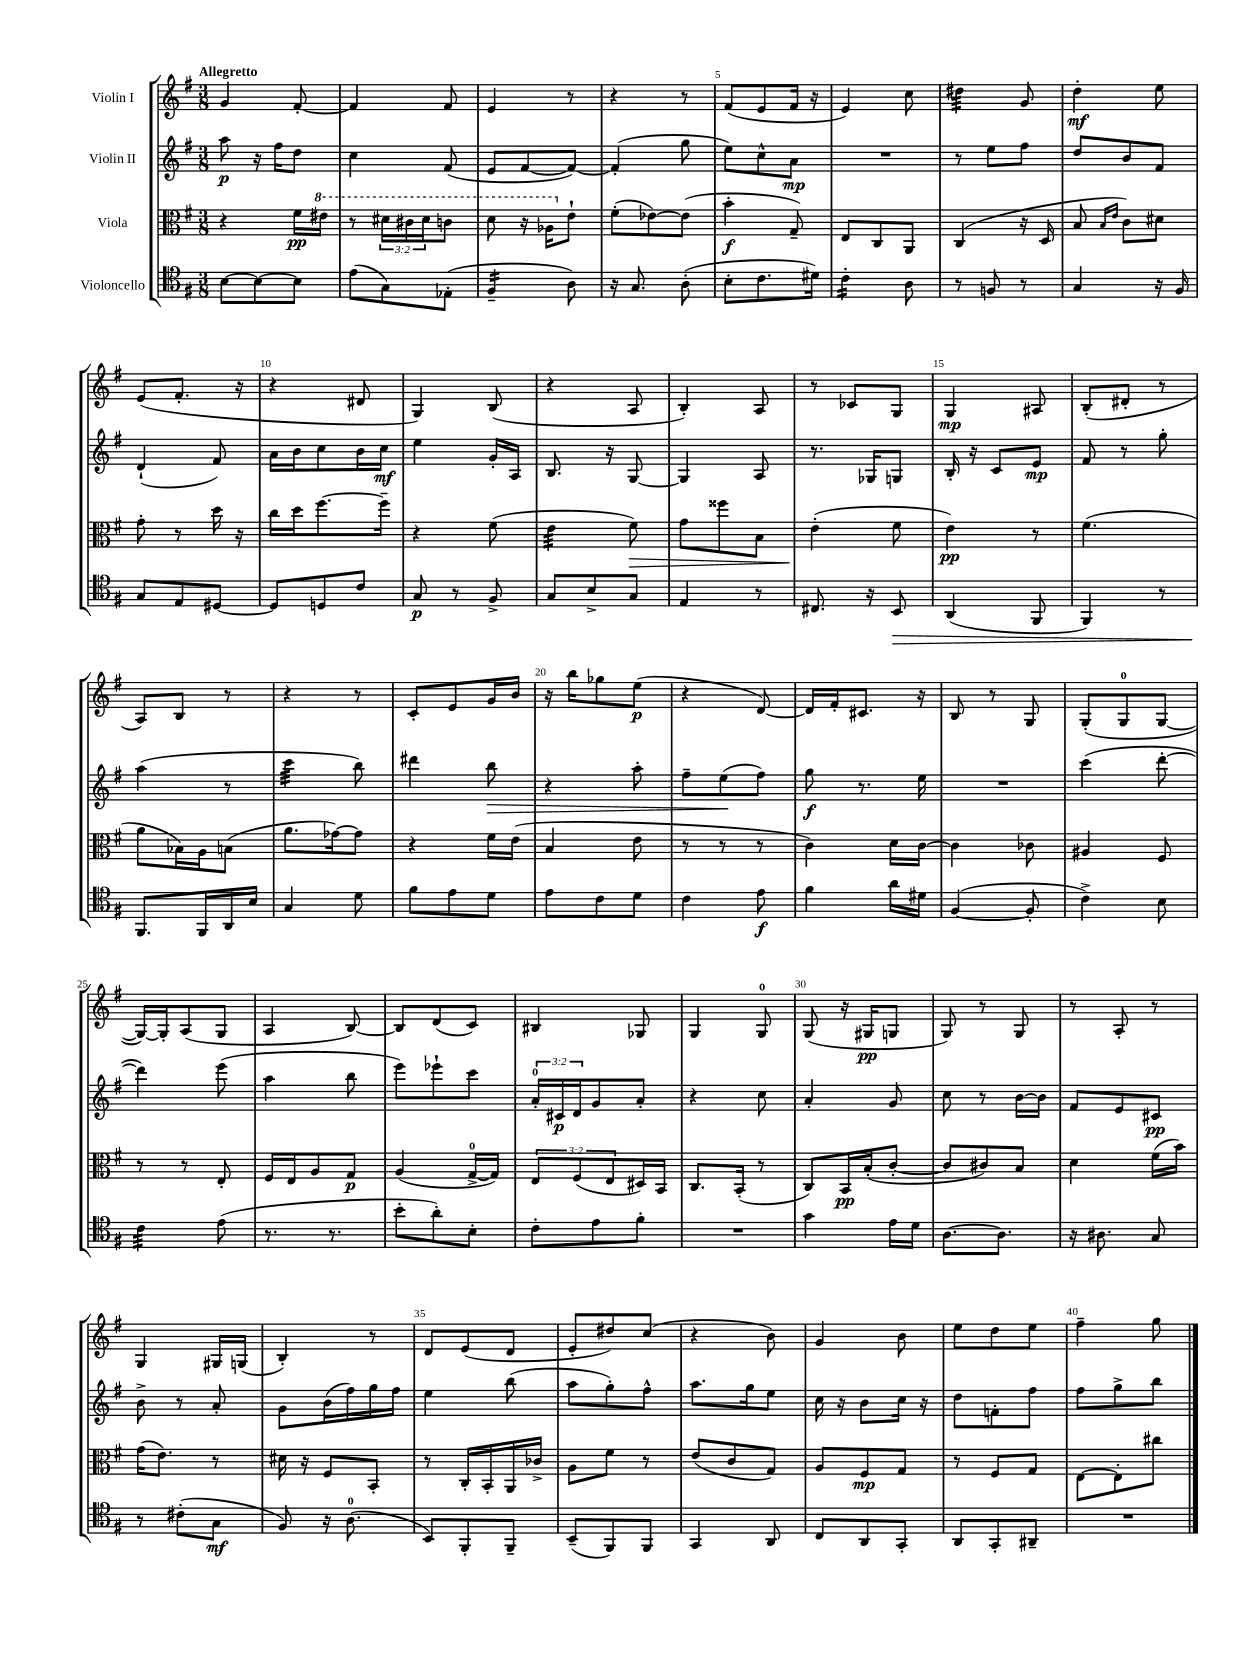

**kern	**kern	**kern	**kern
*staff4	*staff3	*staff2	*staff1
*clefC4	*clefC3	*clefG2	*clefG2
*k[f#]	*k[f#]	*k[f#]	*k[f#]
*M3/8	*M3/8	*M3/8	*M3/8
[8B	4r	8aa	4g
8B_	.	16r	.
.	.	16ff#	.
8B]	16f#	8dd	[8f#'
.	16ee#	.	.
=	=	=	=
(8e	8r	4cc	4f#]
8G)	24dd#	.	.
.	24cc#	.	.
.	24dd#	.	.
(8E-'	8cc	(8f#	8f#
=	=	=	=
4F#~	8dd	8e	4e
.	16r	[8f#	.
.	16a-	.	.
8A)	8e`	8f#_)	8r
=	=	=	=
16r	(8f#'	(4f#']	4r
8.G	.	.	.
.	[8e-)	.	.
(8A'	(8e-]	8gg	8r
=	=	=	=
8B'	4b'	8ee)	(8f#
8.c	.	8cc^^	8e
.	8G~)	8a	16f#
16d#)	.	.	16r
=	=	=	=
4c'	8E	4.r	4e)
.	8C	.	.
8A	8AA	.	8cc
=	=	=	=
8r	(4C	8r	4dd#
8F	.	8ee	.
8r	16r	8ff#	8g
.	16D	.	.
=	=	=	=
4G	8B	8dd	4dd'
.	16qqB	.	.
.	16qqe	.	.
.	8c)	8b	.
16r	8d#	8f#	8ee
16F#	.	.	.
=	=	=	=
8G	8g'	(4d`	(8e
8E	8r	.	8.f#'
[8D#	16dd	8f#)	.
.	16r	.	16r
=	=	=	=
8D#]	16cc	16a	4r
.	16dd	16b	.
8D	[8.ff#	8cc	.
8c	.	16b	8d#
.	16ff#~]	16cc	.
=	=	=	=
8G	4r	4ee	4G)
8r	.	.	.
8F#^	(8f#	16g'	(8B
.	.	16A	.
=	=	=	=
8G	4e	8.B	4r
8B^	.	.	.
.	.	16r	.
8G	8f#)	[8G	8A
=	=	=	=
4E	8g	4G]	4B')
.	8ff##	.	.
8r	8B	8A	8A
=	=	=	=
8.C#	(4e'	8.r	8r
.	.	.	8c-
16r	.	16G-	.
8BB	8f#	8G	8G
=	=	=	=
(4AA	4e)	16B'	4G
.	.	16r	.
.	.	8c	.
8FF#	8r	8e	8A#
=	=	=	=
4FF#)	(4.f#	8f#	(8B'
.	.	8r	8d#'
8r	.	8gg'	8r
=	=	=	=
8.FF#	8a	(4aa	8A)
.	16B-)	.	8B
16FF#	16A	.	.
16AA	(8B	8r	8r
16B	.	.	.
=	=	=	=
4G	8.a	4ccc	4r
.	[16g-)	.	.
8d	8g-]	8bb)	8r
=	=	=	=
8f#	4r	4ddd#	8c'
8e	.	.	8e
8d	16f#	8bb	16g
.	(16e	.	16b
=	=	=	=
8e	4B	4r	16r
.	.	.	16bb
8c	.	.	8gg-
8d	8e	8aa'	(8ee
=	=	=	=
4c	8r	8ff#~	4r
.	8r	(8ee	.
8e	8r	8ff#)	[8d)
=	=	=	=
4f#	4c)	8gg	16d]
.	.	.	16f#'
.	.	8.r	8.c#
16a	16d	.	.
16d#	[16c	16ee	16r
=	=	=	=
([4F#	4c]	4.r	8B
.	.	.	8r
8F#']	8c-	.	8G
=	=	=	=
4c^)	4A#	(4ccc	(8G'
.	.	.	8G
8B	8F#	[8ddd'	[8G
=	=	=	=
4c	8r	4ddd])	16G_)
.	.	.	16G']
.	8r	.	(8A
(8e	8E'	(8eee	8G
=	=	=	=
8.r	16F#	4aa	4A
.	16E	.	.
.	8A	.	.
8.r	.	.	.
.	8G	8bb	[8B)
=	=	=	=
8b'	(4A	8eee)	8B]
8a')	.	8eee-`	(8d
8B'	[16G^	8ccc	8c)
.	16G])	.	.
=	=	=	=
8c'	12E	24a'	4B#
.	.	24c#	.
.	(12F#	24d	.
8e	.	8g	.
.	12E	.	.
8f#'	16D#)	8a'	8G-
.	16BB	.	.
=	=	=	=
4.r	8.C	4r	4G
.	(16BB'	.	.
.	8r	8cc	8G
=	=	=	=
4g	8C)	4a'	(8G
.	16BB	.	16r
.	(16B'	.	16G#
16e	[8c'	8g	8G
16d	.	.	.
=	=	=	=
[8.A	8c]	8cc	8G)
.	8c#)	8r	8r
8.A]	.	.	.
.	8B	[16b	8G
.	.	16b]	.
=	=	=	=
16r	4d	8f#	8r
8.A#	.	.	.
.	.	8e	8A'
8G	(16f#	8c#	8r
.	16b)	.	.
=	=	=	=
8r	(16g	8b^	4G
.	8.e)	.	.
(8c#'	.	8r	.
8G	8r	8a'	16G#
.	.	.	(16G
=	=	=	=
8F#)	16d#	8g	4B')
.	16r	.	.
16r	8F#	(16b	.
(8.A	.	16ff#)	.
.	8BB'	16gg	8r
.	.	16ff#	.
=	=	=	=
8BB)	8r	4ee	8d
8FF#'	16C'	.	(8e
.	16BB'	.	.
8FF#~	16AA	(8bb	8d
.	16c-^	.	.
=	=	=	=
(8BB~	8A	8aa	8e'
8FF#)	8f#	8gg')	8dd#)
8FF#	8r	8ff#^^	(8cc
=	=	=	=
4GG	(8e	8.aa	4r
.	8c	.	.
.	.	16gg	.
8AA	8G)	8ee	8b)
=	=	=	=
8C	8A	16cc	4g
.	.	16r	.
8AA	8F#	8b	.
8GG'	8G	16cc	8b
.	.	16r	.
=	=	=	=
8AA	8r	8dd	8ee
8GG'	8F#	8f'	8dd
8AA#~	8G	8ff#	8ee
=	=	=	=
4.r	[8E	8ff#	4ff#~
.	8E']	8gg^	.
.	8cc#	8bb	8gg
==	==	==	==
*-	*-	*-	*-
